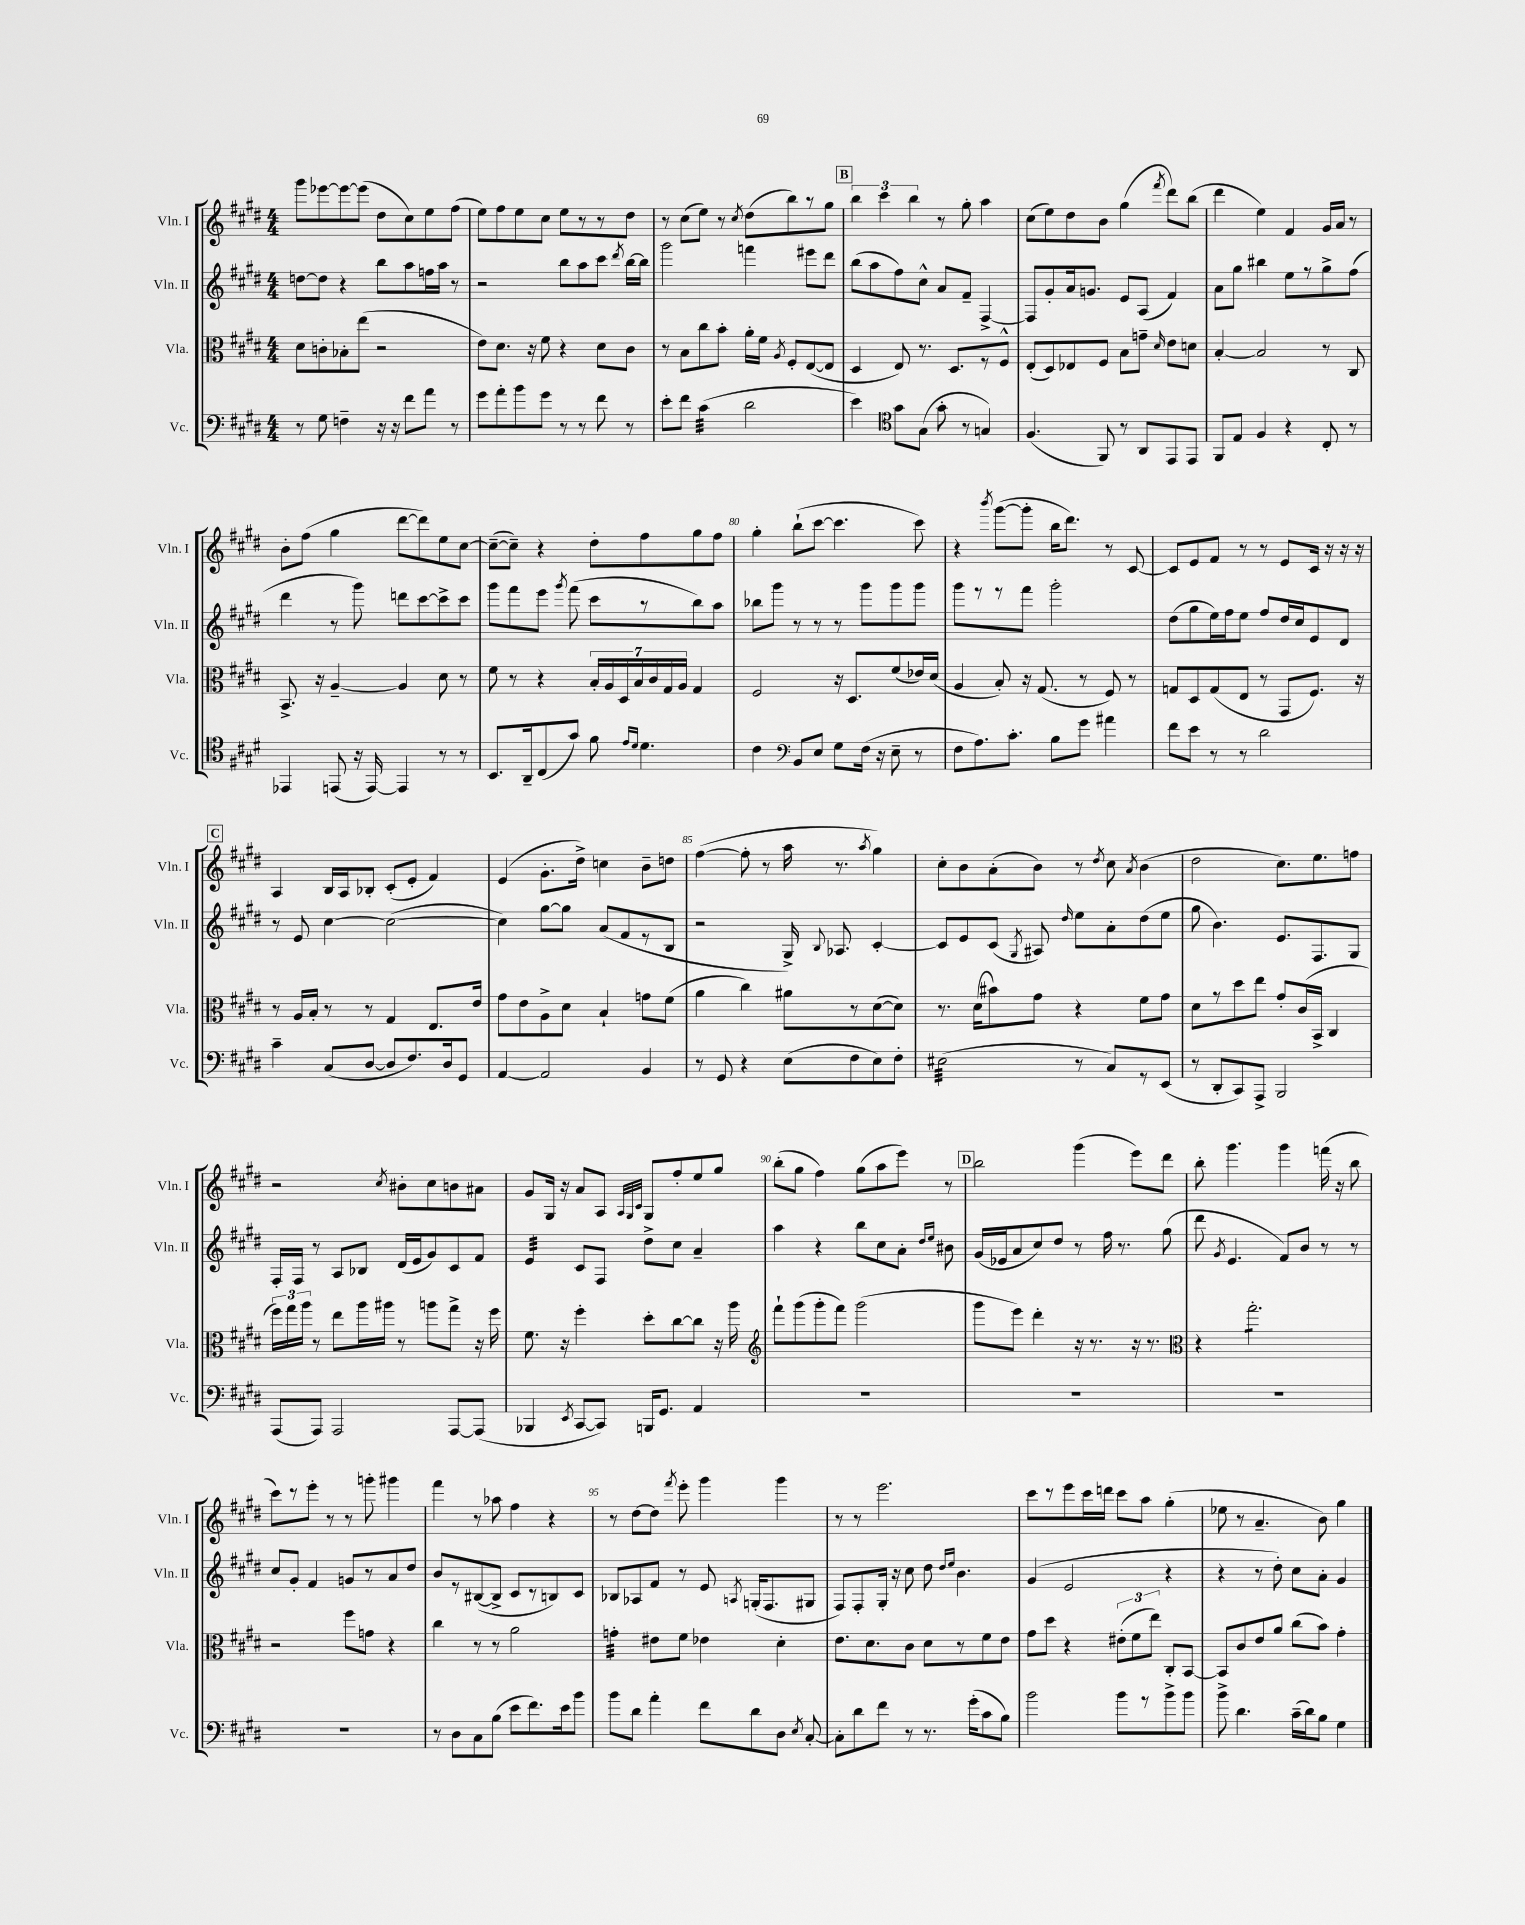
<<
\new StaffGroup <<
\new Staff = "s0" \with { instrumentName = "Vln. I" shortInstrumentName = "Vln. I" } {
    \clef treble \key e \major \numericTimeSignature \time 4/4
    \autoBeamOff gis'''8[ ees'''8~ ees'''8~ ees'''8]( dis''8[ cis''8) e''8 fis''8]( |
    e''8[) fis''8 e''8 cis''8] e''8[ r8 r8 dis''8] |
    r8 cis''8[( e''8]) r8 \acciaccatura { cis''8 } dis''8[( b''8) r8 gis''8] |
    \mark \markup { \box "B" } \tuplet 3/2 { b''4 cis'''4 b''4 } r8 gis''8-. a''4 |
    cis''8[( e''8) dis''8 b'8] gis''4( \acciaccatura { fis'''8 } dis'''8[) b''8]( |
    dis'''4 e''4) fis'4 gis'16[ a'16] r8 |
    b'8[-. fis''8]( gis''4 dis'''8[~ dis'''8) e''8 cis''8]~ |
    cis''8[~--( cis''8]--) r4 dis''8[-. fis''8 gis''8 fis''8] |
    gis''4-. b''8[-!( cis'''8]~ cis'''4. cis'''8) |
    r4 \acciaccatura { b'''8 } gis'''8[~( gis'''8]-. b''16[ dis'''8.]) r8 cis'8~ |
    cis'8[ e'8 fis'8] r8 r8 e'8[ cis'16] r16 r16 r16 |
    \mark \markup { \box "C" } a4 b16[ a16 bes8]-. cis'8[-.( e'8]-. fis'4) |
    e'4( gis'8.[-. dis''16]->) c''4 b'8[-- d''8] |
    fis''4~( fis''8-. r8 a''16 r8. \acciaccatura { a''8 } gis''4) |
    cis''8[-. b'8 a'8-.( b'8]) r8 \acciaccatura { dis''8 } cis''8 \acciaccatura { a'8 } b'4( |
    dis''2 cis''8.[) e''8. f''8] |
    r2 \acciaccatura { cis''8 } bis'8[-. cis''8 b'8 ais'8] |
    gis'8[ gis16] r16 a'8[ a8] \grace { a32[ gis32 cis'32] } gis8[ fis''8-. e''8 gis''8] |
    b''8[-.( gis''8] fis''4) gis''8[( a''8 e'''8]) r8 |
    \mark \markup { \box "D" } b''2 gis'''4( e'''8[) dis'''8] |
    b''8-. gis'''4. gis'''4 f'''16( r16 b''8 |
    cis'''8[) r8 e'''8]-. r8 r8 g'''8-. gis'''4 |
    fis'''4 r8 aes''8 fis''4 r4 |
    r8 dis''8[~ dis''8] \acciaccatura { fis'''8 } e'''8-. gis'''4 gis'''4 |
    r8 r8 e'''2. |
    cis'''8[ r8 e'''8 cis'''16 d'''16] cis'''8[ a''8] gis''4-.( |
    ees''8 r8 a'4.-- b'8) gis''4 \bar "|." |
}
\new Staff = "s1" \with { instrumentName = "Vln. II" shortInstrumentName = "Vln. II" } {
    \clef treble \key e \major \numericTimeSignature \time 4/4
    \autoBeamOff d''8[~ d''8] r4 b''8[ a''8 f''16 a''16] r8 |
    r2 b''8[ a''8 cis'''8] \acciaccatura { dis'''8 } b''16[~ b''16] |
    gis'''2 f'''4 eis'''8[ dis'''8] |
    \mark \markup { \box "B" } b''8[( a''8 fis''8) cis''8]-^ a'8[ fis'8]-- fis4~-> |
    fis8[ gis'8-. a'16 g'8.] e'8[ a8]( fis'4) |
    a'8[ gis''8] bis''4 e''8[ r8 gis''8-> fis''8]( |
    dis'''4 r8 gis'''8) d'''8[ cis'''8~ cis'''8-> cis'''8] |
    gis'''8[ fis'''8 e'''8] \acciaccatura { gis'''8 } fis'''8( cis'''8[ r8 b''8) a''8] |
    bes''8[ gis'''8] r8 r8 r8 gis'''8[ gis'''8 gis'''8] |
    gis'''8[ r8 r8 fis'''8] gis'''2-. |
    dis''8[( gis''8 e''16) fis''16 e''8] fis''8[ dis''16 cis''16 e'8 dis'8] |
    \mark \markup { \box "C" } r8 e'8 cis''4~ cis''2~( |
    cis''4) gis''8[~ gis''8] a'8[( fis'8 r8 b8] |
    r2 gis16->) \appoggiatura { b8 } aes8. cis'4~-. |
    cis'8[ e'8 cis'8]( \acciaccatura { gis8 } ais8) \grace { dis''16 } e''8[ a'8-. dis''8( e''8] |
    gis''8 b'4.) e'8.[ fis8. gis8] |
    fis16[-. fis16] r8 a8[ bes8] dis'16[( e'16 gis'8) cis'8 fis'8] |
    e'4:32 cis'8[ fis8] dis''8[-> cis''8] a'4-- |
    a''4 r4 b''8[ cis''8 a'8]-. \grace { dis''16[ e''16] } bis'8 |
    \mark \markup { \box "D" } gis'16[( ees'16 a'8 cis''8) dis''8] r8 fis''16 r8. gis''8( |
    dis'''8 \acciaccatura { gis'8 } e'4. fis'8[) b'8] r8 r8 |
    cis''8[ gis'8]-. fis'4 g'8[ r8 a'8 dis''8] |
    b'8[ r8 bis8~( bis8]-> cis'8[ r8 b8) cis'8] |
    bes8[ aes8 fis'8] r8 e'8 \acciaccatura { a8 } g16[-.( fis8. gis8] |
    fis8[) fis8-. gis16]-. r16 cis''8 dis''8 \grace { dis''16[ e''16] } b'4. |
    gis'4( e'2 r4 |
    r4 r8 dis''8-.) cis''8[ a'8]-. gis'4 \bar "|." |
}
\new Staff = "s2" \with { instrumentName = "Vla." shortInstrumentName = "Vla." } {
    \clef alto \key e \major \numericTimeSignature \time 4/4
    \autoBeamOff dis'8[ c'8-. bes8-. e''8]( r2 |
    e'8[) dis'8.] r16 fis'8 r4 dis'8[ cis'8] |
    r8 b8[ cis''8 b'8]-. a'16[-. fis'16] \acciaccatura { a8 } fis8[-. e8~( e8] |
    \mark \markup { \box "B" } dis4 e8) r8. dis8.[ r8 fis8]-^ |
    e8[-.( dis8) ees8 fis8] b8[ g'8]-- \grace { dis'16 } e'8[ d'8] |
    b4~-. b2 r8 cis8 |
    b,8.-> r16 a4~-- a4 dis'8 r8 |
    fis'8 r8 r4 \tuplet 7/4 { b16[-. a16 dis16 b16 cis'16 gis16 a16] } gis4 |
    fis2 r16 dis8.[ fis'8( ees'16) dis'16]( |
    a4 b8-.) r16 gis8.( r8 fis8) r8 |
    g8[ dis8 g8( e8] r8 gis,8[ fis8.]) r16 |
    \mark \markup { \box "C" } r8 a16[ b16]-. r8 r8 gis4 e8.[ e'16] |
    gis'8[ e'8 a8-> dis'8] b4-! g'8[ fis'8]( |
    a'4 cis''4) ais'8[ r8 dis'8~( dis'8]) |
    r8. dis'16[( bis'8) gis'8] r4 fis'8[ gis'8] |
    dis'8[ r8 dis''8 e''8] gis'8[-. cis'16( b,16]-> cis4 |
    \tuplet 3/2 { fis''16[) gis''16 a''16] } r8 e''8[ a''16 ais''16] r8 a''8[ gis''8]-> r16 fis''16 |
    fis'8. r16 fis''4-. dis''8[-. cis''8~ cis''8] r16 a''16 |
    \clef treble fis'''8[-! gis'''8( gis'''8-. fis'''8]) gis'''2( |
    \mark \markup { \box "D" } gis'''8[ e'''8]) dis'''4-. r16 r8. r16 r8. |
    \clef alto r4 gis''2.:8-. |
    r2 fis''8[ g'8] r4 |
    cis''4 r8 r8 a'2 |
    g'4:32-. eis'8[ fis'8] ees'4 dis'4-. |
    e'8.[ dis'8. cis'8] dis'8[ r8 fis'8 e'8] |
    gis'8[ dis''8] r4 \tuplet 3/2 { eis'8[-.( fis'8 e''8]) } cis8[-. b,8]~ |
    b,8[ cis'8 e'8 a'8] cis''8[( b'8]) gis'4-. \bar "|." |
}
\new Staff = "s3" \with { instrumentName = "Vc." shortInstrumentName = "Vc." } {
    \clef bass \key e \major \numericTimeSignature \time 4/4
    \autoBeamOff r8 gis8 f4-- r16 r16 fis'8[ a'8] r8 |
    gis'8[ a'8-. b'8 gis'8] r8 r8 fis'8 r8 |
    e'8[-. fis'8] cis'4:32( dis'2 |
    \mark \markup { \box "B" } e'4) \clef tenor gis'8[ gis8]( gis'8-. r8 g4) |
    fis4.( fis,8) r8 a,8[ e,8 e,8] |
    fis,8[ e8] fis4 r4 cis8-. r8 |
    ees,4 e,8( r16 e,16~) e,4 r8 r8 |
    b,8.[ a,16-- cis8( gis'8]) fis'8 \grace { e'16[ dis'16] } dis'4. |
    cis'4 \clef bass b,8[ e8] gis8[ fis16]( r16 e8-- r8 |
    fis8[ a8.) cis'8.]-. b8[ gis'8] ais'4 |
    fis'8[ e'8] r8 r8 dis'2 |
    \mark \markup { \box "C" } cis'4-- cis8[( dis8]~ dis8[ fis8.) dis16 gis,8] |
    a,4~ a,2 b,4 |
    r8 gis,8 r4 e8[( fis8 e8) fis8]-. |
    eis2:32( r8 cis8[) r8 e,8]( |
    r8 dis,8[-. cis,8) a,,8]-> b,,2 |
    a,,8[( a,,8]) a,,2 a,,8[~ a,,8]( |
    bes,,4 \acciaccatura { e,8 } cis,8[~ cis,8]) b,,16[ gis,8.] a,4 |
    R1 |
    \mark \markup { \box "D" } R1 |
    R1 |
    R1 |
    r8 dis8[ cis8 b8]( e'8[ fis'8.) e'16 b'8] |
    b'8[ dis'8] a'4-. fis'8[ dis'8 dis8] \acciaccatura { e8 } cis8~-. |
    cis8[-. dis'8 fis'8] r8 r8. gis'16[-.( cis'8 b8]) |
    b'2 b'8[ r8 b'8-> b'8] |
    b'8-> dis'4. cis'16[--( dis'16) b8] gis4 \bar "|." |
}
>>
>>
\layout { \context { \Score currentBarNumber = #72 \override BarNumber.break-visibility = ##(#f #t #t) barNumberVisibility = #(every-nth-bar-number-visible 5) } }
